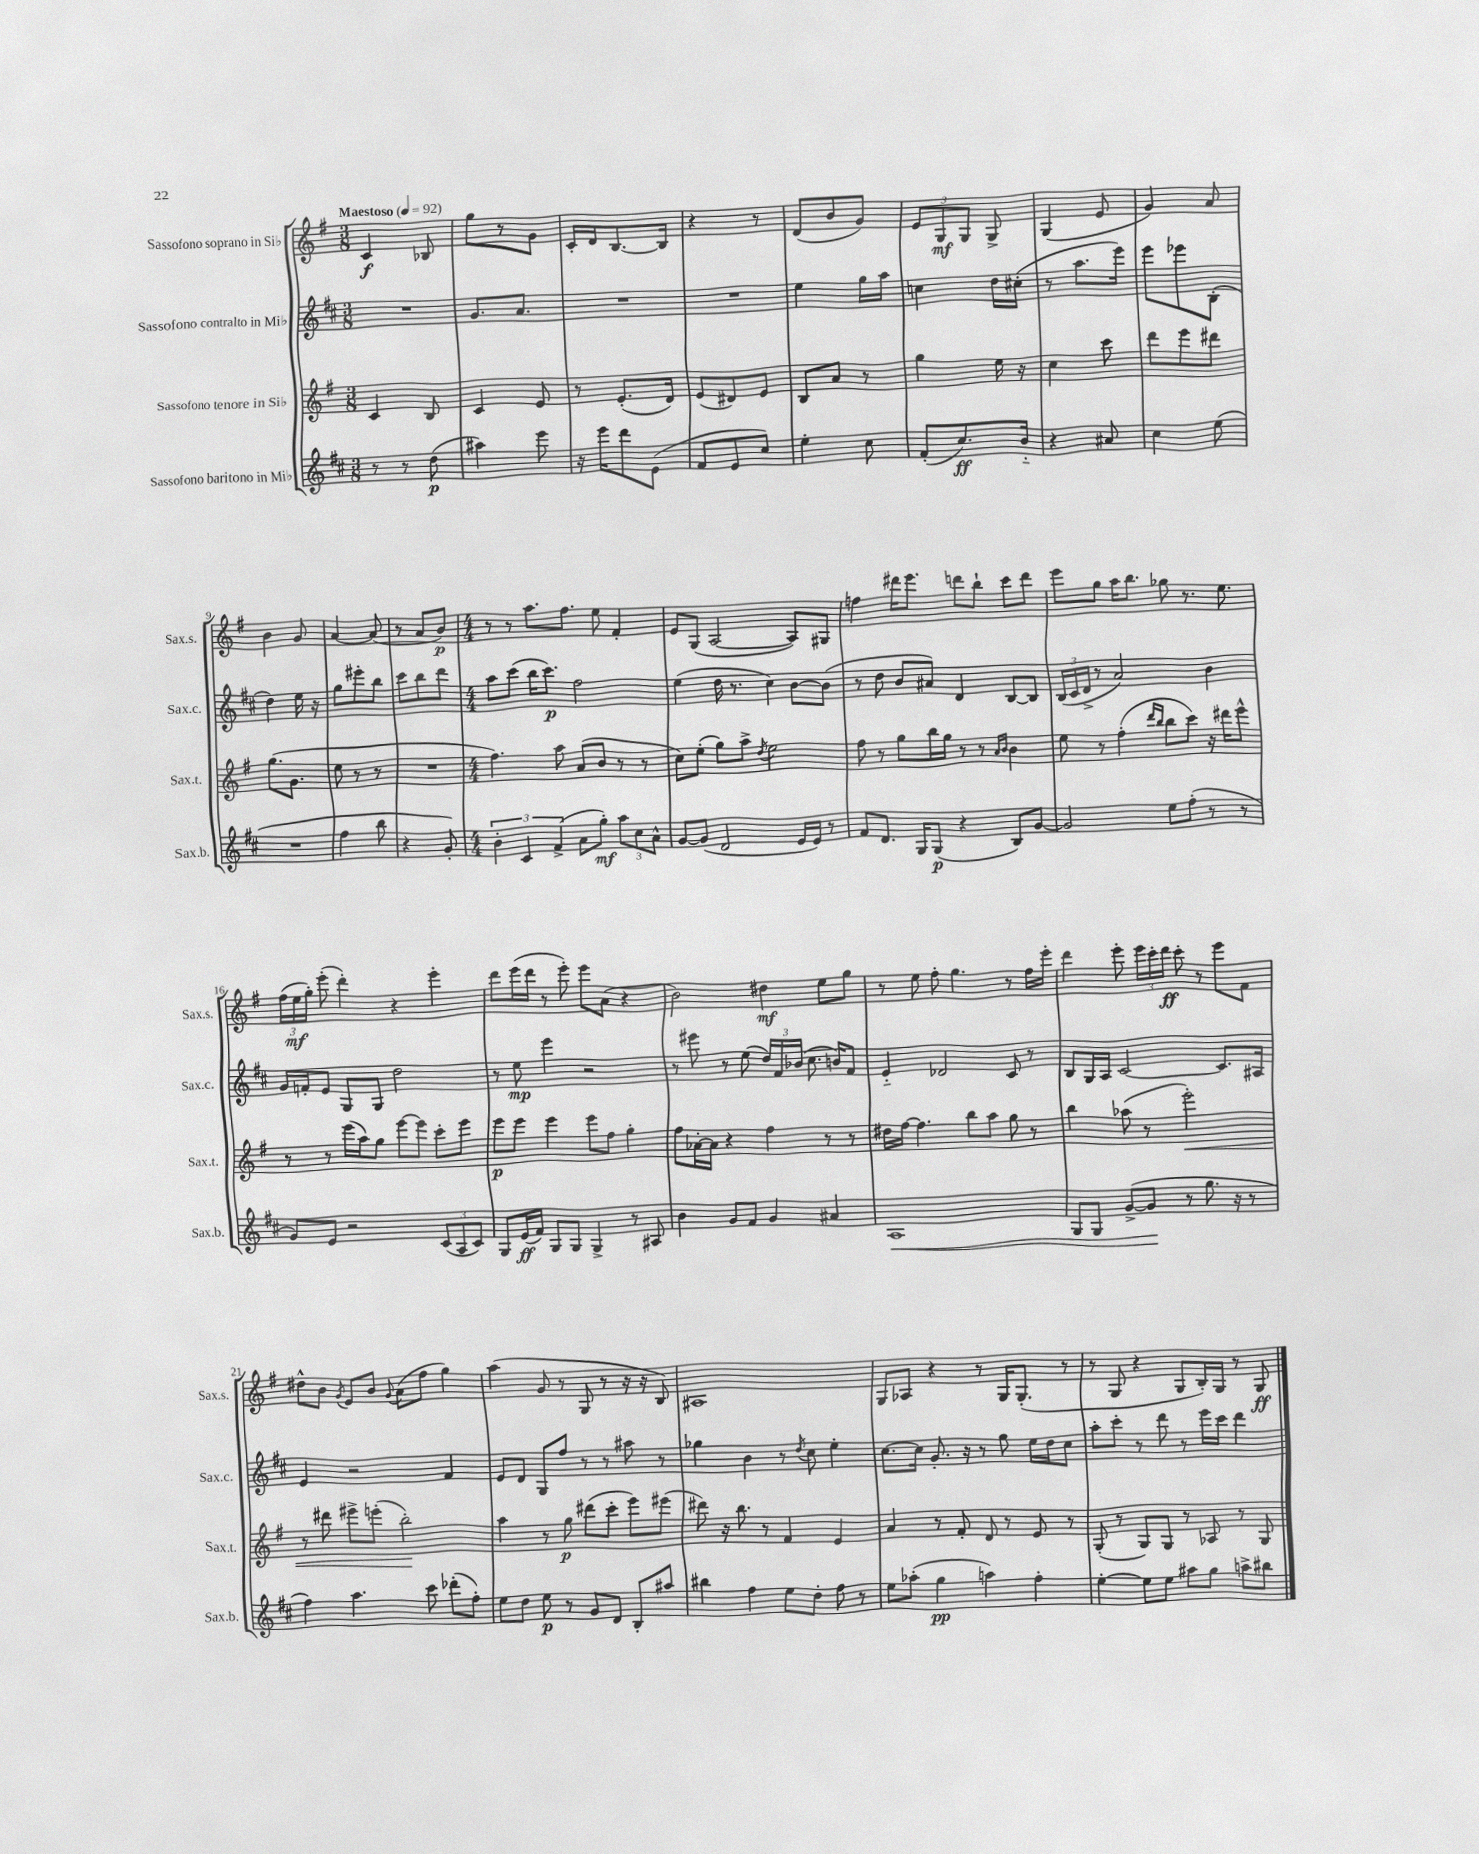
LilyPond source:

<<
\new StaffGroup <<
\new Staff = "s0" \with { instrumentName = "Sassofono soprano in Sib" shortInstrumentName = "Sax.s." } {
    \clef treble \key g \major \numericTimeSignature \time 3/8 \tempo "Maestoso" 4 = 92
    \autoBeamOff c'4\f bes8 |
    g''8[ r8 g'8] |
    c'16[-. d'16 b8.~ b16] |
    r4 r8 |
    d'8[( b'8 g'8]) |
    \tuplet 3/2 { e'8[ g8\mf g8] } g8-> |
    g4( e'8 |
    g'4) a'8 |
    b'4 g'8 |
    a'4~ a'8( |
    r8 a'8[ b'8]\p) |
    \numericTimeSignature \time 4/4 r8 r8 a''8.[ fis''8.] e''8 fis'4-. |
    e'8[ g8]( a2~ a8[) gis8] |
    f''4 dis'''16[ e'''8.] d'''8[ b''8]-! c'''8[ d'''8] |
    e'''8[ g''8] a''16[ b''8.] ges''8 r8. e''8. |
    \tuplet 3/2 { fis''16[( e''16\mf g''16]-.) } e'''8-.( d'''4-.) r4 e'''4-. |
    d'''8[ e'''16( d'''16] r8 e'''8-.) e'''8[ a'8]( r4 |
    b'2) dis''4\mf e''8[ g''8] |
    r8 e''8 fis''8-. g''4. r8 fis''16[ e'''16]-. |
    d'''4 e'''8-. \tuplet 3/2 { e'''16[ c'''16-. d'''16]\ff } c'''8-. r8 e'''8[ fis'8] |
    dis''8[-^ b'8] \acciaccatura { g'8 } e'8[ b'8] \appoggiatura { g'8 } a'8[( fis''8] g''4) |
    a''4( g'8 r8 g8 r8 r16 r16 b8) |
    ais1 |
    g8[ aes8] r4 r8 g16[ g8.]-.( r8 |
    r8 g8 r4 g8[ b16-.) g16] r8 g8\ff \bar "|." |
}
\new Staff = "s1" \with { instrumentName = "Sassofono contralto in Mib" shortInstrumentName = "Sax.c." } {
    \clef treble \key d \major \numericTimeSignature \time 3/8
    \autoBeamOff R4. |
    g'8.[ a'8.] |
    R4. |
    R4. |
    e''4 g''16[ a''16] |
    c''4 d''16[ cis''16]-.( |
    r8 a''8.[ e'''16]) |
    e'''8[ ees'''8 b8]-.( |
    d''4) e''16 r16 |
    g''8[ eis'''8-. b''8] |
    cis'''8[ b''8 d'''8] |
    \numericTimeSignature \time 4/4 a''8[ cis'''8]( b''16[ cis'''8.]\p) fis''2 |
    e''4( d''16 r8. cis''4) b'8[~ b'8]( |
    r8 d''8 b'8[ ais'8]) d'4 b8[~ b8] |
    \tuplet 3/2 { b16[( cis'16 d'16]-> } r8 a'2) b'4 |
    g'16[ f'16-. e'8] g8[ g8] d''2 |
    r8 e''8\mp e'''4 r2 |
    r8 eis'''8 r8 e''8( \tuplet 3/2 { d''16[) fis'16 bes'16]( } cis''8. b'16[) fis'8] |
    e'4-_ des'2 cis'8 r8 |
    b8[ g16 a16] cis'2~ cis'8.[ ais16] |
    e'4 r2 fis'4 |
    e'8[ d'8] g8[ fis''8] r8 r8 ais''8 r8 |
    ges''4 b'4 r8 \acciaccatura { d''8 } cis''8 e''4-. |
    cis''8.[~ cis''16] g'8.-. r16 r8 g''8 e''16[ d''16 cis''8] |
    a''8[-. cis'''8]-. r8 d'''8 r8 e'''16[ cis'''16] d'''4 \bar "|." |
}
\new Staff = "s2" \with { instrumentName = "Sassofono tenore in Sib" shortInstrumentName = "Sax.t." } {
    \clef treble \key g \major \numericTimeSignature \time 3/8
    \autoBeamOff c'4 b8 |
    c'4 e'8 |
    r8 e'8.[-.( d'16]) |
    e'8[( dis'8) e'8] |
    b8[ a'8] r8 |
    g''4 e''16 r16 |
    c''4 c'''8 |
    d'''8[ e'''8 dis'''8] |
    g''8.[( g'8.] |
    e''8 r8 r8 |
    R4. |
    \numericTimeSignature \time 4/4 fis''4.) a''8 a'8[( b'8] r8 r8 |
    c''8[) e''8]-.( g''8[) a''8]-> \acciaccatura { d''8 } e''2 |
    fis''8 r8 g''8[ b''16 g''16] r8 r8 \grace { a'16[ b'16] } b'4 |
    e''8 r8 fis''4-.( \grace { d'''16[ b''16] } b''8[ c'''8]) r16 dis'''16[ e'''8]-^ |
    r8 r8 e'''16[( a''16) g''8] e'''8[~ e'''8] c'''8[-. e'''8] |
    e'''8[\p e'''8] e'''4 e'''8[ fis''8] g''4-. |
    fis''8[ aes'16~-. aes'16] r4 fis''4 r8 r8 |
    dis''16[ fis''16]~ fis''4. b''8[ a''8] g''8 r8 |
    b''4 aes''8( r8 e'''2-.\<) |
    r8 dis'''8 eis'''8[-> e'''8]-.( b''2-.\!) |
    a''4 r8 g''8\p dis'''8[( c'''8]-. e'''8[) eis'''8]( |
    dis'''8) r16 b''8. r8 fis'4 e'4 |
    a'4 r8 fis'8-. d'8 r8 e'8 r8 |
    g8-.( r8 g8[) g8] r8 aes8 r8 g8 \bar "|." |
}
\new Staff = "s3" \with { instrumentName = "Sassofono baritono in Mib" shortInstrumentName = "Sax.b." } {
    \clef treble \key d \major \numericTimeSignature \time 3/8
    \autoBeamOff r8 r8 d''8\p( |
    ais''4) e'''8 |
    r16 e'''16[ d'''8 e'8]( |
    fis'8[ e'8 cis''8]) |
    e''4-. cis''8 |
    fis'8[-.( cis''8.\ff) b'16]-_ |
    r4 ais'8 |
    cis''4 e''8( |
    R4. |
    fis''4 b''8 |
    r4 g'8-.) |
    \numericTimeSignature \time 4/4 \tuplet 3/2 { b'4-. cis'4 fis'4->( } a'8[ g''8]-.\mf) \tuplet 3/2 { a''8[ cis''8 a'8]-^ } |
    g'8[~ g'8]( d'2 e'16[ e'16]) r8 |
    fis'8[ d'8.] g16[ g8]\p( r4 b8[) g'8]~ |
    g'2 e''8[ fis''8]-.( r8 r8 |
    g'8[) e'8] r2 \tuplet 3/2 { cis'8[( a8 cis'8]) } |
    g8[ e'16\ff( fis'16]) g8[ g8] g4-> r8 ais8 |
    b'4 g'8[ fis'8] g'4 ais'4 |
    a1\< |
    g8[ g8] g'8[~->( g'8]\! r8 g''8. r16 r8 |
    fis''4) a''4. cis'''8 des'''8[-.( fis''8]-.) |
    e''8[ d''8] e''8\p r8 g'8[ d'8] b8[-. ais''8] |
    bis''4 fis''4 e''8[ d''8]-. fis''8 r8 |
    e''8[ aes''8]-.( g''4\pp a''4) fis''4-. |
    e''4~-. e''8[ e''8] ais''8[ g''8] a''8[-> bis''8] \bar "|." |
}
>>
>>
